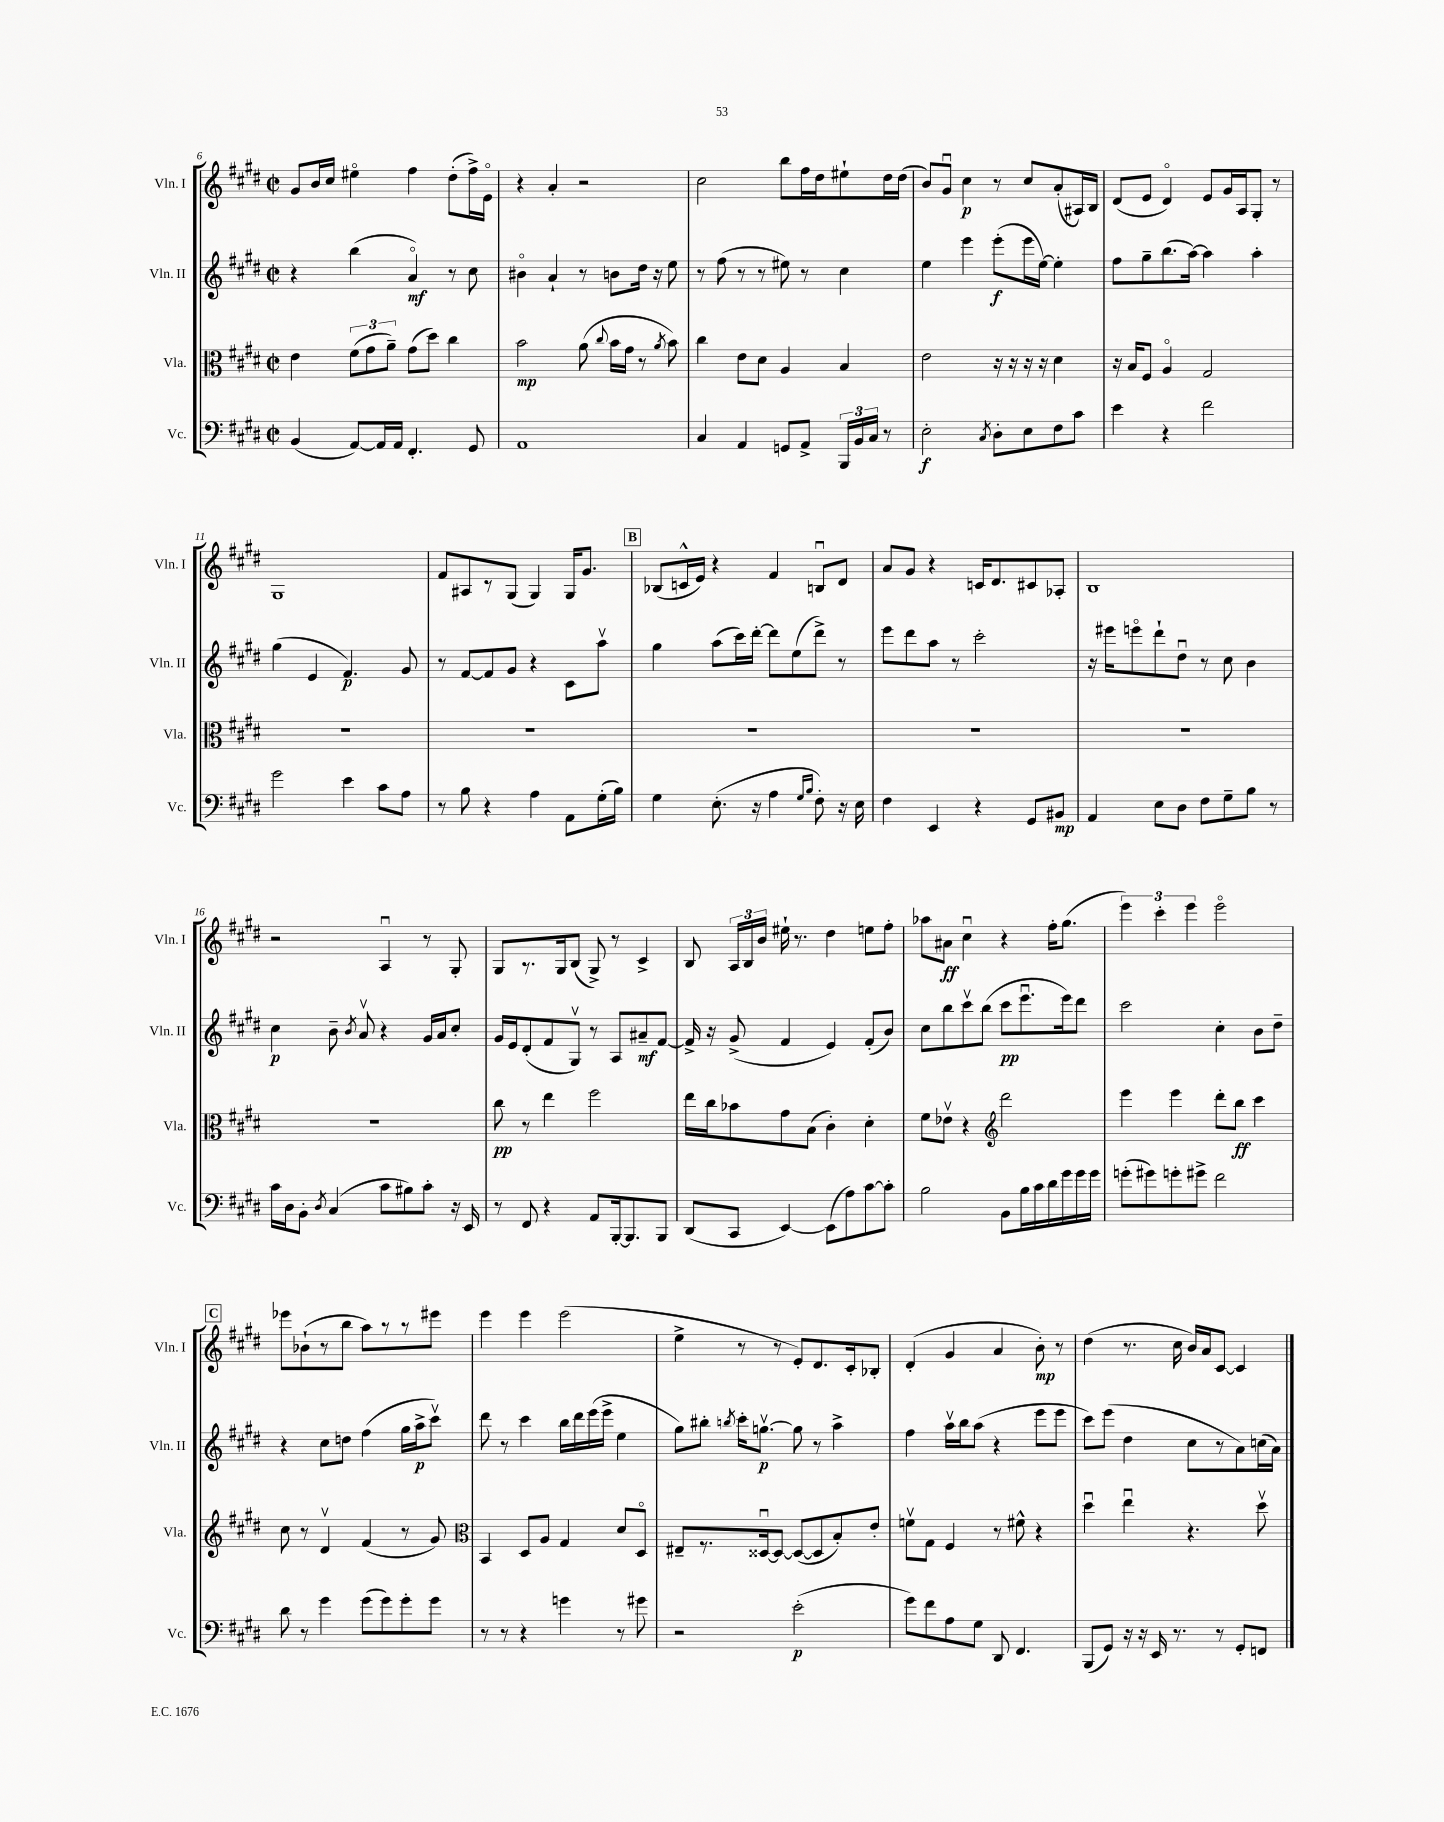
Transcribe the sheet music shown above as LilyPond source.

<<
\new StaffGroup <<
\new Staff = "s0" \with { instrumentName = "Vln. I" shortInstrumentName = "Vln. I" } {
    \clef treble \key e \major \defaultTimeSignature \time 2/2
    \autoBeamOff gis'8[ b'16 cis''16] eis''4\flageolet fis''4 dis''8[-.( fis''16->) e'16]\flageolet |
    r4 a'4-. r2 |
    cis''2 b''8[ fis''16 dis''16 eis''8-! dis''16 dis''16]( |
    b'8[) gis'8]\downbow cis''4\p r8 cis''8[ a'8-.( ais16) b16] |
    dis'8[( e'8] dis'4\flageolet) e'8[ gis'16 a16 gis8]-. r8 |
    gis1 |
    fis'8[ ais8 r8 gis8]( gis4) gis16[ gis'8.] |
    \mark \markup { \box "B" } bes8[( c'16-^ e'16]) r4 fis'4 b8[\downbow dis'8] |
    a'8[ gis'8] r4 c'16[ dis'8. cis'8 aes8]-. |
    b1 |
    r2 a4\downbow r8 gis8-. |
    gis8[ r8. gis16 b8]( gis8->) r8 cis'4-> |
    b8 \tuplet 3/2 { a16[ b16 b'16] } eis''16-! r8. dis''4 e''8[ fis''8]-. |
    aes''8[ ais'8]\ff cis''4\downbow r4 fis''16[-. gis''8.]( |
    \tuplet 3/2 { e'''4) cis'''4-. e'''4 } e'''2\flageolet |
    \mark \markup { \box "C" } ees'''8[ bes'8-!( r8 b''8] a''8[) r8 r8 eis'''8] |
    e'''4 e'''4 e'''2( |
    e''4-> r8 r8 e'8[-.) dis'8. cis'16-. bes8]-. |
    dis'4-.( gis'4 a'4 b'8-.\mp) r8 |
    dis''4( r8. cis''16 b'16[) a'16 cis'8]~ cis'4 \bar "|." |
}
\new Staff = "s1" \with { instrumentName = "Vln. II" shortInstrumentName = "Vln. II" } {
    \clef treble \key e \major \defaultTimeSignature \time 2/2
    \autoBeamOff r4 b''4( a'4\flageolet\mf) r8 cis''8 |
    bis'4\flageolet a'4-! r8 b'8[ dis''16] r16 e''8 |
    r8 fis''8( r8 r8 eis''8) r8 cis''4 |
    e''4 e'''4 e'''8[-.\f( e'''16 e''16]~) e''4-. |
    fis''8[ gis''8-- b''8.( a''16]~) a''4 a''4-. |
    gis''4( e'4 fis'4.\p) gis'8 |
    r8 fis'8[~ fis'8 gis'8] r4 cis'8[ a''8]\upbow |
    \mark \markup { \box "B" } gis''4 a''8[( cis'''16) dis'''16]~-. dis'''8[ e''8( dis'''8]->) r8 |
    e'''8[ dis'''8 a''8] r8 cis'''2-. |
    r16 eis'''16[ e'''8\flageolet dis'''8-! dis''8]\downbow r8 cis''8 b'4 |
    cis''4\p b'8-- \acciaccatura { b'8 } a'8\upbow r4 gis'16[ a'16 cis''8]-. |
    gis'16[ e'16 dis'8-.( fis'8 gis8]\upbow) r8 a8[ ais'8--\mf fis'8]~ |
    fis'16-> r16 gis'8->( fis'4 e'4) fis'8[-.( b'8]) |
    cis''8[ b''8 cis'''8\upbow b''8]( cis'''8[\pp e'''8.\downbow e'''16) dis'''8] |
    cis'''2 cis''4-. b'8[ dis''8]-- |
    \mark \markup { \box "C" } r4 cis''8[ d''8] fis''4( gis''16[ a''16->\p cis'''8]\upbow) |
    dis'''8 r8 cis'''4 b''16[ dis'''16 e'''16( e'''16]-> e''4 |
    gis''8[) bis''8]-. \acciaccatura { b''8 } cis'''16[-. g''8.]~\upbow\p g''8 r8 a''4-> |
    fis''4 a''16[\upbow b''16 a''8]( r4 e'''8[ e'''8] |
    cis'''8[) e'''8]( dis''4 cis''8[ r8 a'8) c''16( a'16]) \bar "|." |
}
\new Staff = "s2" \with { instrumentName = "Vla." shortInstrumentName = "Vla." } {
    \clef alto \key e \major \defaultTimeSignature \time 2/2
    \autoBeamOff e'4 \tuplet 3/2 { fis'8[( gis'8 a'8]--) } gis'8[( dis''8]) cis''4 |
    b'2\mp a'8( \appoggiatura { cis''8 } b'16[ gis'16] r8 \acciaccatura { a'8 } b'8) |
    cis''4 e'8[ dis'8] a4 b4 |
    e'2 r16 r16 r16 r16 dis'4 |
    r16 b16[ fis8] a4\flageolet gis2 |
    R1 |
    R1 |
    \mark \markup { \box "B" } R1 |
    R1 |
    R1 |
    R1 |
    cis''8\pp r8 e''4 fis''2 |
    e''16[ cis''16 bes'8 gis'8 b8]( cis'4-.) dis'4-. |
    fis'8[ ees'8]\upbow r4 \clef treble dis'''2 |
    e'''4 e'''4 dis'''8[-. b''8]\ff cis'''4 |
    \mark \markup { \box "C" } cis''8 r8 dis'4\upbow fis'4( r8 gis'8) |
    \clef alto b,4 dis8[ a8] gis4 dis'8[ dis8]\flageolet |
    eis8[-- r8. disis16~\downbow disis8]~ disis8[~( disis8 b8-.) e'8]-. |
    f'8[\upbow gis8] fis4 r8 fis'8-^ r4 |
    dis''4\downbow e''4\downbow r4. dis''8\upbow \bar "|." |
}
\new Staff = "s3" \with { instrumentName = "Vc." shortInstrumentName = "Vc." } {
    \clef bass \key e \major \defaultTimeSignature \time 2/2
    \autoBeamOff b,4( a,8[~) a,16 a,16] fis,4.-. gis,8 |
    a,1 |
    cis4 a,4 g,8[ a,8]-> \tuplet 3/2 { b,,16[ b,16 cis16] } r8 |
    e2-.\f \acciaccatura { cis8 } dis8[-. e8 fis8 cis'8] |
    e'4 r4 fis'2 |
    gis'2 e'4 cis'8[ a8] |
    r8 b8 r4 a4 a,8[ gis16-.( b16]) |
    \mark \markup { \box "B" } gis4 e8.-.( r16 a4 \grace { gis16[ b16] } fis8-.) r16 e16 |
    fis4 e,4 r4 gis,8[ bis,8]\mp |
    a,4 e8[ dis8] fis8[ gis8-- b8] r8 |
    cis'16[ dis16 b,8]-. \acciaccatura { dis8 } cis4( cis'8[ bis8) cis'8]-. r16 e,16 |
    r8 fis,8 r4 a,8[ b,,16~-. b,,8. b,,8] |
    dis,8[( cis,8] e,4~) e,8[( a8) cis'8~ cis'8]-. |
    b2 b,8[ b16 cis'16 dis'16 gis'16 gis'16 gis'16] |
    g'8[-.( gis'8) g'8-. gis'8]-> fis'2 |
    \mark \markup { \box "C" } dis'8 r8 gis'4 gis'8[( gis'8) gis'8-. gis'8] |
    r8 r8 r4 g'4 r8 gis'8 |
    r2 e'2-.\p( |
    gis'8[) fis'8 a8 gis8] dis,8 fis,4. |
    b,,8[( gis,8]) r16 r16 e,16 r8. r8 gis,8[-. f,8] \bar "|." |
}
>>
>>
\layout { \context { \Score currentBarNumber = #6 } }
